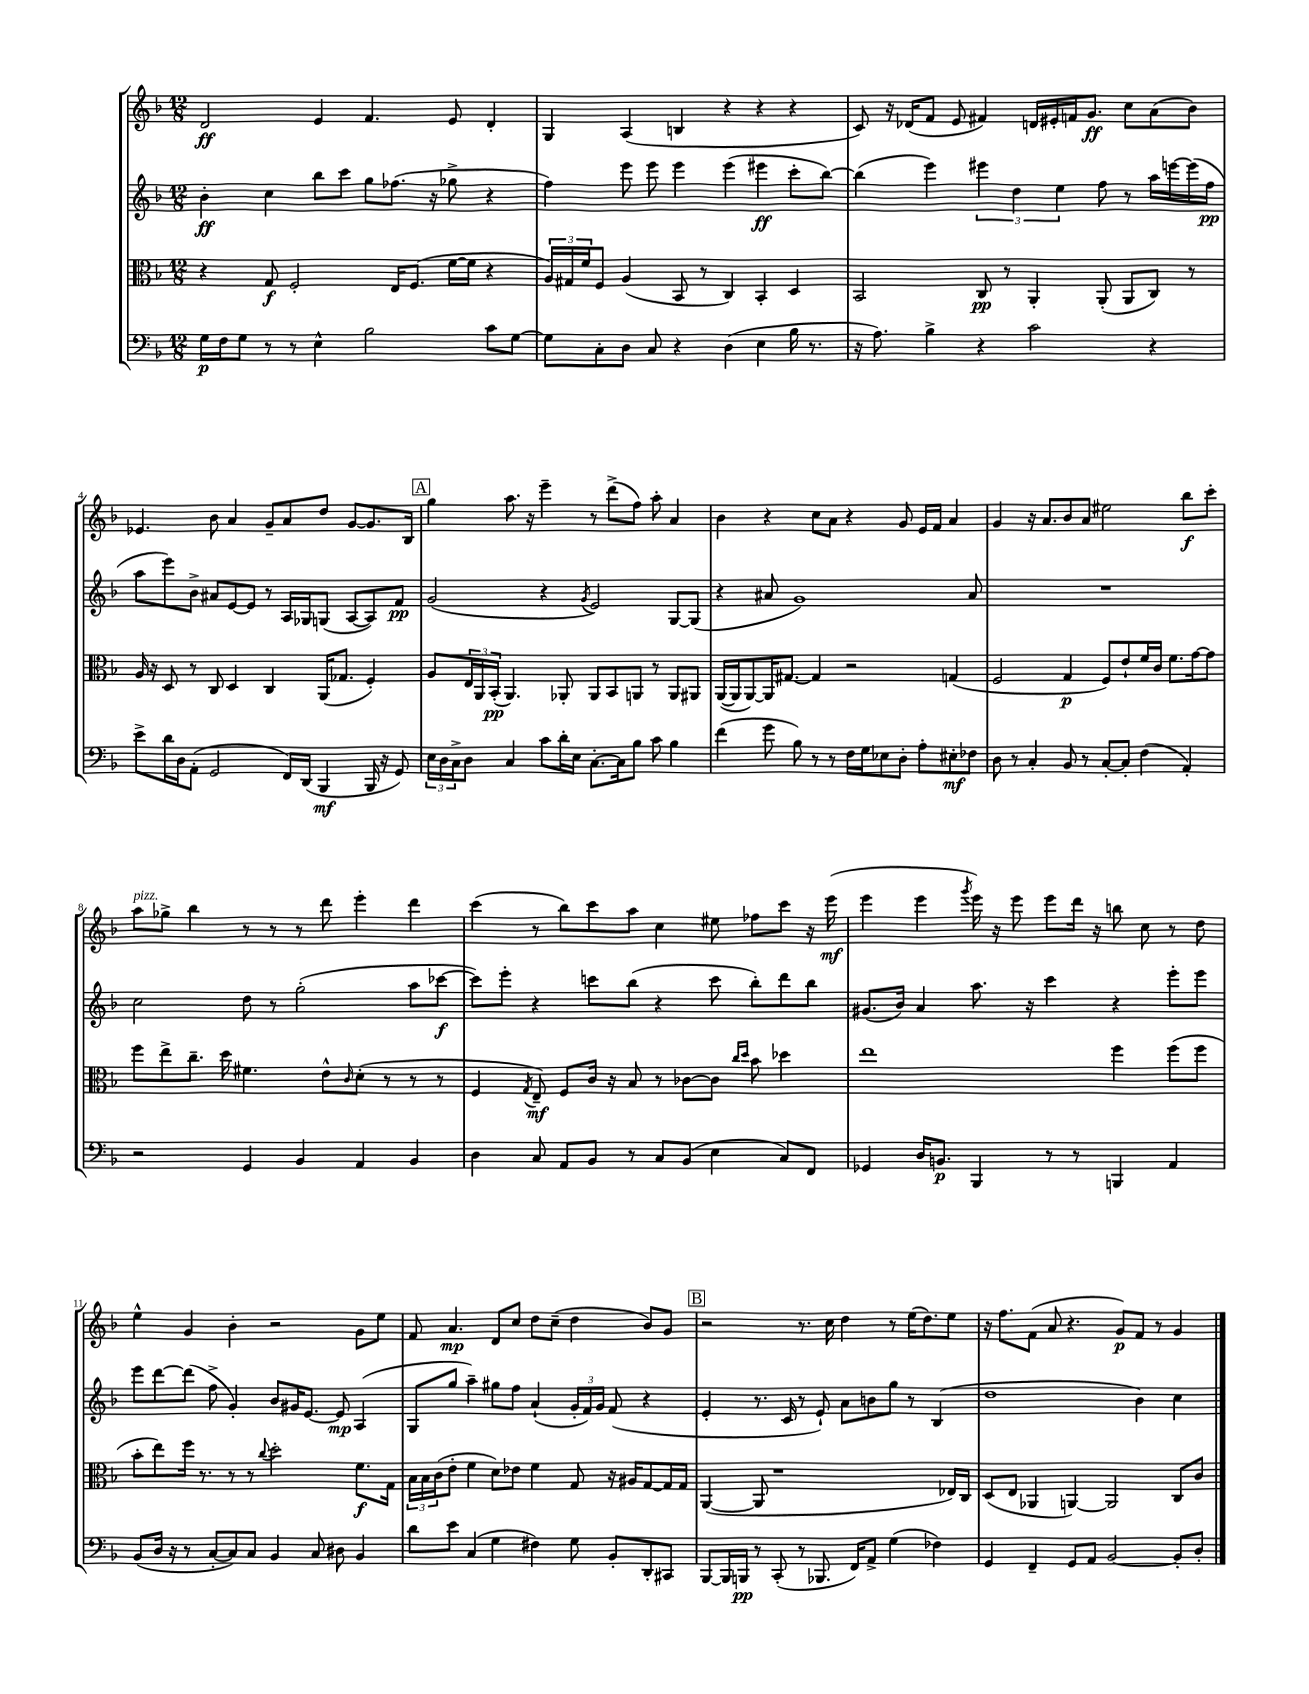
<<
\new StaffGroup <<
\new Staff = "s0" {
    \clef treble \key f \major \numericTimeSignature \time 12/8
    d'2\ff e'4 f'4. e'8 d'4-. |
    g4 a4( b4 r4 r4 r4 |
    c'8) r16 des'16( f'8 e'8 fis'4) d'16 eis'16-. f'16 g'8.\ff c''8 a'8( bes'8) |
    ees'4. bes'8 a'4 g'8-- a'8 d''8 g'8~ g'8. bes16 |
    \mark \markup { \box "A" } g''4 a''8. r16 e'''4-- r8 d'''8->( f''8) a''8-. a'4 |
    bes'4 r4 c''8 a'8 r4 g'8 e'16 f'16 a'4 |
    g'4 r16 a'8. bes'8 a'8 eis''2 bes''8\f c'''8-. |
    a''8^\markup { \italic "pizz." } ges''8-> bes''4 r8 r8 r8 d'''8 e'''4-. d'''4 |
    c'''4( r8 bes''8) c'''8 a''8 c''4 eis''8 fes''8 c'''8 r16 e'''16\mf( |
    e'''4 e'''4 \acciaccatura { g'''8 } e'''16) r16 e'''8 e'''8 d'''16 r16 b''8 c''8 r8 d''8 |
    e''4-^ g'4 bes'4-. r2 g'8 e''8 |
    f'8 a'4.\mp d'8 c''8 d''8 c''8--( d''4 bes'8) g'8 |
    \mark \markup { \box "B" } r2 r8. c''16 d''4 r8 e''16( d''8.) e''8 |
    r16 f''8. f'8( a'8 r4. g'8\p) f'8 r8 g'4 \bar "|." |
}
\new Staff = "s1" {
    \clef treble \key f \major \numericTimeSignature \time 12/8
    bes'4-.\ff c''4 bes''8 c'''8 g''8 fes''8.( r16 ges''8-> r4 |
    f''4) e'''8 e'''8 e'''4 e'''4( eis'''4\ff c'''8-. bes''8~) |
    bes''4( e'''4) \tuplet 3/2 { eis'''4 d''4 e''4 } f''8 r8 a''16 e'''16~ e'''16( f''16\pp |
    a''8 e'''8) bes'8-> ais'8 e'8~ e'8 r8 a16 ges16 g8( a8~ a8) f'8\pp |
    \mark \markup { \box "A" } g'2( r4 \acciaccatura { g'8 } e'2) g8~ g8( |
    r4 ais'8 g'1) ais'8 |
    R1. |
    c''2 d''8 r8 g''2-.( a''8 ces'''8~\f |
    ces'''8) e'''8-. r4 c'''8 bes''8( r4 c'''8 bes''8-.) d'''8 bes''8 |
    gis'8.( bes'16) a'4 a''8. r16 c'''4 r4 e'''8-. e'''8 |
    e'''8 d'''8~ d'''8( f''8-> g'4-.) bes'8 gis'16 e'8.~ e'8\mp a4( |
    g8 g''8 a''4--) gis''8 f''8 a'4-!( \tuplet 3/2 { g'16-. f'16) g'16 } f'8( r4 |
    \mark \markup { \box "B" } e'4-. r8. c'16 r8 e'8-!) a'8 b'8 g''8 r8 bes4( |
    d''1 bes'4) c''4 \bar "|." |
}
\new Staff = "s2" {
    \clef alto \key f \major \numericTimeSignature \time 12/8
    r4 g8\f f2-. e16 f8.( f'16~ f'16 r4 |
    \tuplet 3/2 { a16) gis16 f'16 } f8 a4( bes,8 r8 c4) bes,4-. d4 |
    bes,2 c8\pp r8 a,4-. a,8-.( a,8 c8) r8 |
    a16 r16 d8 r8 c8 d4 c4 a,16( ges8. f4-.) |
    \mark \markup { \box "A" } a8 \tuplet 3/2 { e16 a,16 bes,16-.\pp( } a,4.) aes,8-. aes,8 bes,8 a,8 r8 a,8 ais,8 |
    a,16~( a,16 a,8~) a,16 gis8.~ gis4 r2 g4( |
    f2 g4\p f8) e'8-! f'16 c'16 f'8. g'16~ g'8 |
    f''8 e''8-> c''8.-- d''16 fis'4. e'8-^ \grace { c'16 } d'8-.( r8 r8 r8 |
    f4 \acciaccatura { g8 } e8--\mf) f8 c'16 r16 bes8 r8 ces'8~ ces'8 \grace { c''16 d''16 } bes'8 des''4 |
    e''1 f''4 f''8( f''8 |
    bes'8-. e''8) f''16 r8. r8 r8 \appoggiatura { c''8 } d''2-. f'8.\f g16 |
    \tuplet 3/2 { bes16 bes16 c'16( } e'8-. f'4 d'8) ees'8 f'4 g8 r16 ais16 g8~ g16 g16 |
    \mark \markup { \box "B" } a,4~( a,8 r1 ees16) c16 |
    d8( e8 aes,4 a,4~) a,2 c8 c'8 \bar "|." |
}
\new Staff = "s3" {
    \clef bass \key f \major \numericTimeSignature \time 12/8
    g16\p f16 g8 r8 r8 e4-^ bes2 c'8 g8~ |
    g8 c8-. d8 c8 r4 d4( e4 bes16 r8. |
    r16 a8.) bes4-> r4 c'2 r4 |
    e'8-> d'16 d16 a,8-.( g,2 f,16) d,16( bes,,4\mf bes,,16 r16 g,8) |
    \mark \markup { \box "A" } \tuplet 3/2 { e16 d16 c16-> } d8 c4 c'8 d'16-. e16 c8.~-. c16 bes8 c'8 bes4 |
    f'4( g'8 bes8) r8 r8 f16 g16 ees8 d8-. a8-. eis8-.\mf fes8 |
    d8 r8 c4-. bes,8 r8 c8~-. c8-. f4( a,4-.) |
    r2 g,4 bes,4 a,4 bes,4 |
    d4 c8 a,8 bes,8 r8 c8 bes,8( e4 c8) f,8 |
    ges,4 d16 b,8.\p bes,,4 r8 r8 b,,4 a,4 |
    bes,8( d16 r16 r8 c8~-. c8) c8 bes,4 c8 dis8 bes,4 |
    d'8 e'8 c4( g4 fis4) g8 bes,8-. d,8-. cis,8 |
    \mark \markup { \box "B" } bes,,8~ bes,,16 b,,16\pp r8 c,8-.( r8 bes,,8. f,16) a,8-> g4( fes4) |
    g,4 f,4-- g,8 a,8 bes,2~ bes,8-. d8-. \bar "|." |
}
>>
>>
